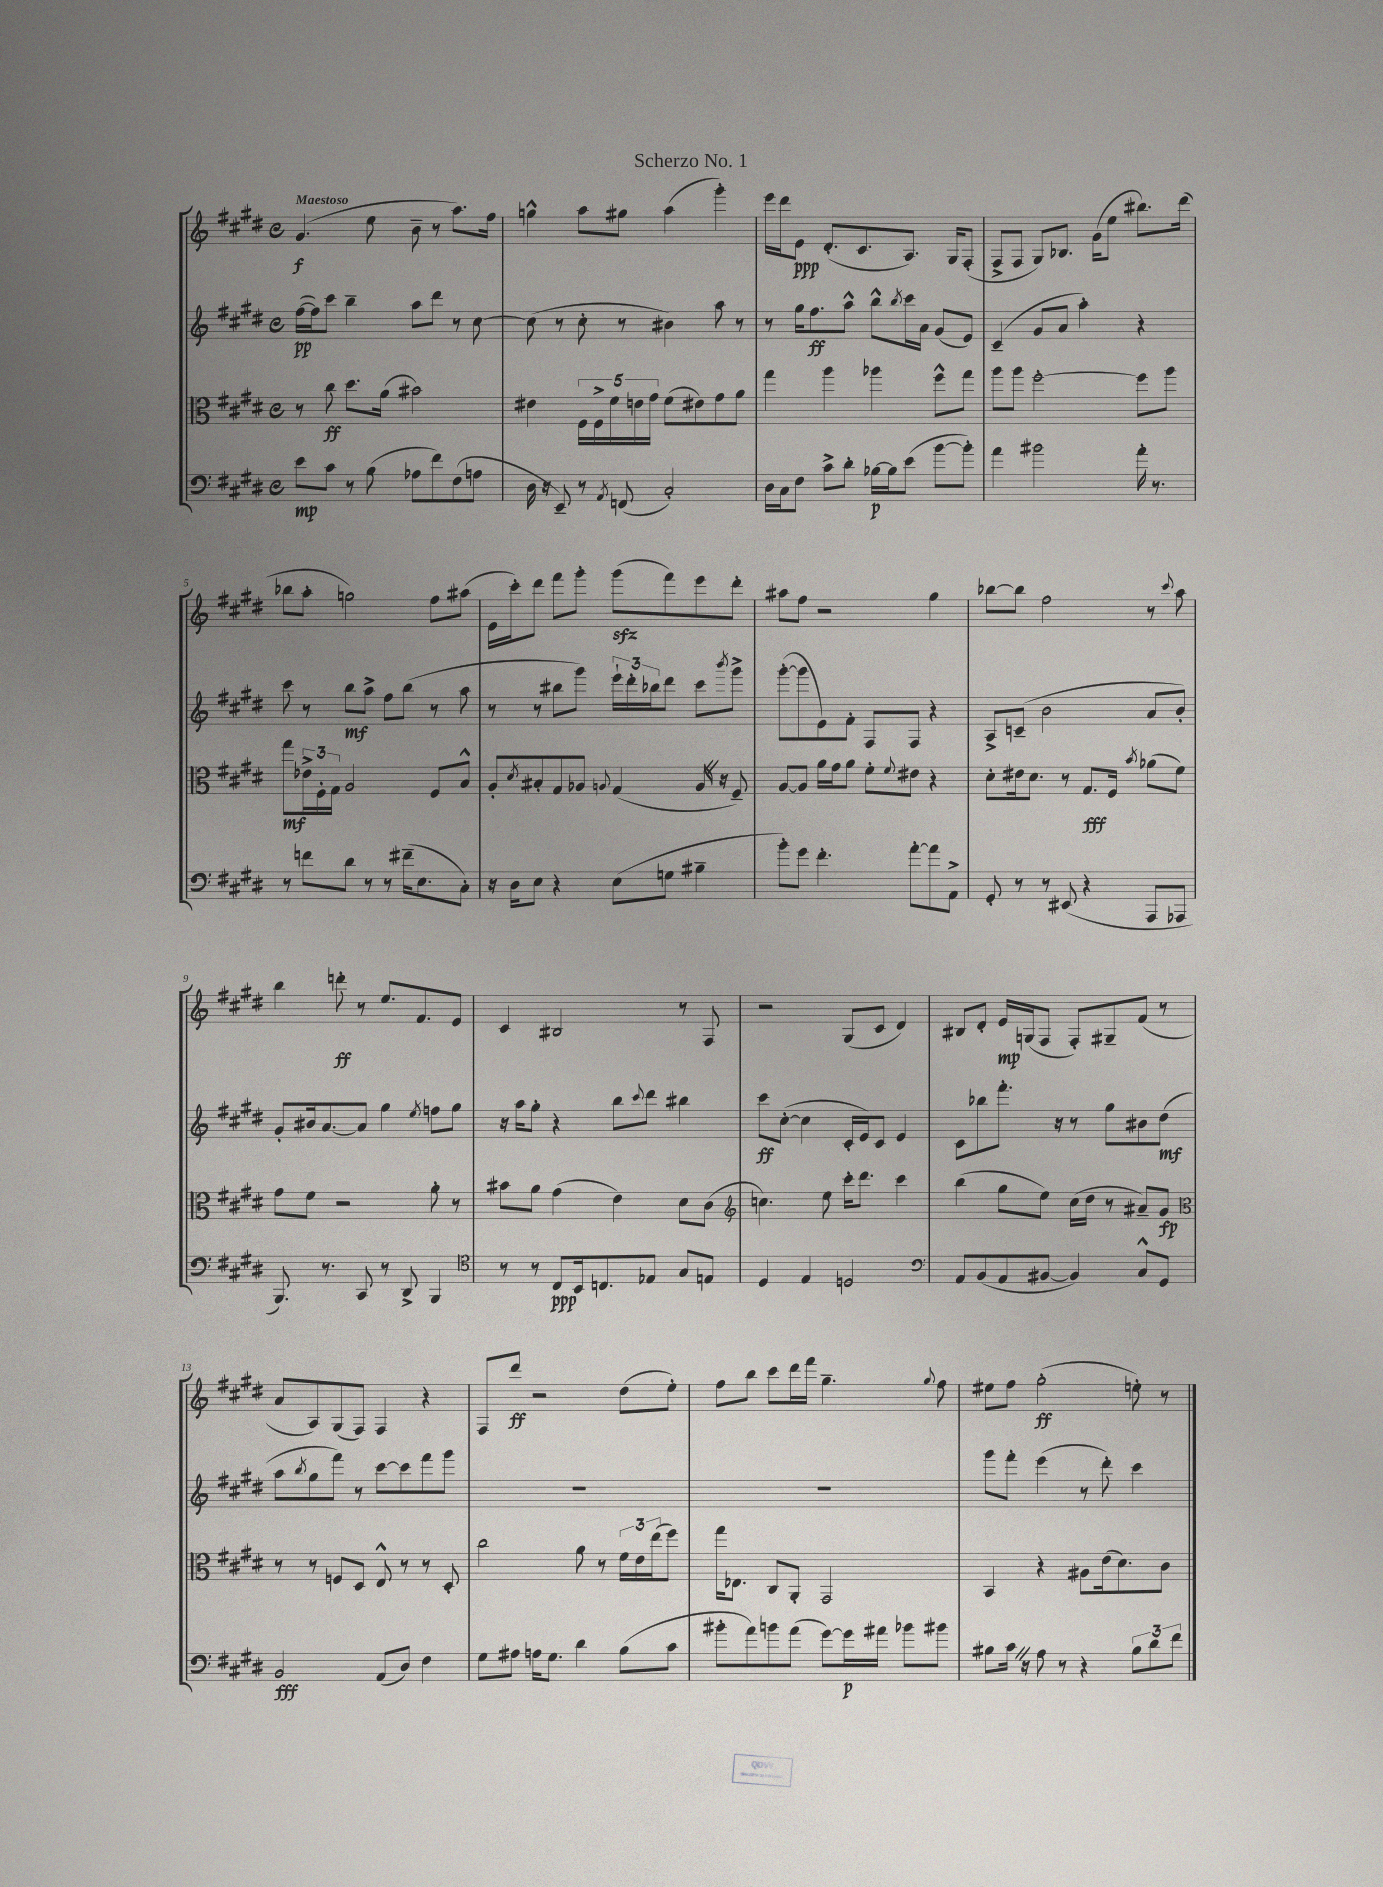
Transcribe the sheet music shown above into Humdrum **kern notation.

**kern	**kern	**kern	**kern
*staff4	*staff3	*staff2	*staff1
*clefF4	*clefC3	*clefG2	*clefG2
*k[f#c#g#d#]	*k[f#c#g#d#]	*k[f#c#g#d#]	*k[f#c#g#d#]
*M4/4	*M4/4	*M4/4	*M4/4
*met(c)	*met(c)	*met(c)	*met(c)
8e	8r	([16ff#	(4.g#
.	.	16ff#])	.
8c#	8cc#	8ccc#	.
8r	8.dd#	4bb~	.
(8B	.	.	8ee
.	(16a	.	.
8A-	2b#)	8aa	8b~
8f#)	.	8ddd#	8r
(8F#	.	8r	8.aa)
8A	.	[8cc#	.
.	.	.	16ff#
=	=	=	=
16D#	4e#	(8cc#]	4gg^^
16r	.	.	.
8EE~)	.	8r	.
8r	20F#	8cc#'	8aa
.	20F#^	.	.
.	20f#	.	.
8qAA	.	.	.
(8FF	.	8r	8gg#
.	20e	.	.
.	20g#	.	.
2C#')	(8f#	4b#)	(4aa
.	8e#)	.	.
.	8g#	8aa	4ggg#')
.	8a	8r	.
=	=	=	=
16D#	4gg#	8r	16eee
16C#	.	.	16ddd#
8F#	.	16gg#	8e
.	.	8.ff#	.
8c#^	4aa	.	(8.d#'
8d#'	.	8aa^^	.
.	.	.	8.c#
[16B-	4aa-	8bb^^	.
16B-]	.	.	.
.	.	8qbb	.
(8e	.	16ccc#	8.A)
.	.	16a	.
[8b	8ff#^^	(8g#	.
.	.	.	16G#
8b'])	8gg#	8e)	(8F#'
=	=	=	=
4a	8aa	(4c#~	8F#^
.	8aa	.	8F#
2b#	[2ff#'	8g#	8G#)
.	.	8a	8.B-
.	.	4aa')	.
.	.	.	(16g#
.	.	.	8ee
16a'	8ff#]	4r	8.bb#)
8.r	.	.	.
.	8aa	.	.
.	.	.	(16ddd#
=	=	=	=
8r	8gg#	8ccc#	8bb-
8f	24e-^	8r	8aa'
.	24F#'	.	.
.	24G#	.	.
8d#	2A	8bb	2gg)
8r	.	8aa^	.
8r	.	8ff#	.
(16f#~	.	(8bb	.
8.E	.	.	.
.	8F#	8r	8ff#
8C#')	8B^^	8aa	(8aa#
=	=	=	=
16r	8A'	8r	16e
16D#	.	.	16ccc#')
.	8qd#	.	.
8E	8B#'	8r	8ddd#
4r	8G#	8bb#	8fff#
.	8A-	8ggg#)	8ggg#'
.	8qqA	.	.
(8E	(4G#	24eee`	(8ggg#
.	.	24ddd#'	.
.	.	24bb-	.
8G	.	8ddd#	8fff#)
4B#~	16A	8ccc#	8eee
.	16r	.	.
.	.	8qbbb	.
.	8F#~)	8ggg#^	8ddd#'
=	=	=	=
8b')	[8A	([8ggg#'	8aa#
8g#	8A]	8ggg#]	8ff#
4.f#'	16a	8e)	2r
.	16g#	.	.
.	8a	8f#'	.
.	8f#'	8F#	.
.	8qqf#	.	.
[8a'	8e#	8F#	.
8a]	4r	4r	4gg#
8AA^	.	.	.
=	=	=	=
8GG#'	8d#'	8A^	[8bb-
8r	16e#	(8c~	8bb-]
.	8.d#	.	.
8r	.	2b	2ff#
(8EE#	8r	.	.
4r	8.G#	.	.
.	16F#	.	.
.	8qb	.	.
8AAA	(8a-	8a	8r
.	.	.	8qqccc#
8AAA-	8f#)	8b')	8aa
=	=	=	=
8.BBB)	8g#	8g#'	4bb
.	8f#	16b#	.
8.r	.	[8.a	.
.	2r	.	8ddd'
8CC#	.	8a]	8r
8r	.	4gg#	8.ee
8DD#^	.	.	.
.	.	.	8.f#
.	.	8qee	.
4BBB	8a'	8ff	.
.	8r	8gg#	8e
=	=	=	=
*clefC4	*	*	*
8r	8b#	16r	4c#
.	.	16aa	.
8r	8a	8gg#'	.
8C#	(4g#	4r	2B#
16BB	.	.	.
8.C	.	.	.
.	4e)	8bb	.
.	.	8qqccc#	.
8E-	.	8ddd#	.
8G#	8d#	4bb#	8r
8E	(8c#	.	8F#
=	=	=	=
*	*clefG2	*	*
4D#	4.cc)	8ccc#	2r
.	.	([8cc#'	.
4E	.	4cc#]	.
.	8ee	.	.
2D	16ccc#'	16c#'	(8G#
.	8.ddd#	16e)	.
.	.	8c#	8c#
.	4ccc#	4e	4d#)
=	=	=	=
*clefF4	*	*	*
8AA	(4bb	8c#	8B#
(8BB	.	8bb-	8d#'
8AA	8gg#	8.fff#'	16e
.	.	.	(16G
[8BB#	8ee)	.	8F#
.	.	16r	.
4BB#])	(16cc#	8r	8F#')
.	16dd#	.	.
.	8r	8gg#	8G#~
8C#^^	8a#~)	8b#	(8f#
8GG#	8g#	(8dd#	8r
=	=	=	=
*	*clefC3	*	*
2BB	8r	8aa	8a
.	.	8qbb	.
.	8r	8gg#	8A)
.	8F	8fff#)	(8G#
.	8D#	8r	8F#)
(8AA	8E^^	[8ccc#	4F#
8D#)	8r	8ccc#]	.
4F#	8r	8fff#	4r
.	8D#'	8ggg#	.
=	=	=	=
8G#	2cc#	1r	8F#
8A#	.	.	8ddd#
16A	.	.	2r
8.G#	.	.	.
4d#	8a	.	.
.	8r	.	.
(8B	24f#	.	(8dd#
.	24e	.	.
.	(24ee	.	.
8c#	8ff#)	.	8ee')
=	=	=	=
8b#'	16gg#	1r	8ff#
.	8.E-	.	.
8a)	.	.	8bb
8b	8C#	.	8ccc#
(8a	8AA'	.	16ddd#
.	.	.	16fff#
[8g#)	2GG#	.	4.gg#~
16g#]	.	.	.
16a#	.	.	.
8b-	.	.	.
.	.	.	8qqgg#
8b#	.	.	8ff#
=	=	=	=
8B#	4BB	8ggg#	8ee#
16c#	.	8fff#'	8ff#
16r	.	.	.
8A	4r	(4eee	(2gg#'
8r	.	.	.
4r	8A#	8r	.
.	(16e	8ddd#')	.
.	8.d#)	.	.
12B#	.	4ccc#	8ee')
12d#	.	.	.
.	8c#	.	8r
12f#	.	.	.
==	==	==	==
*-	*-	*-	*-
